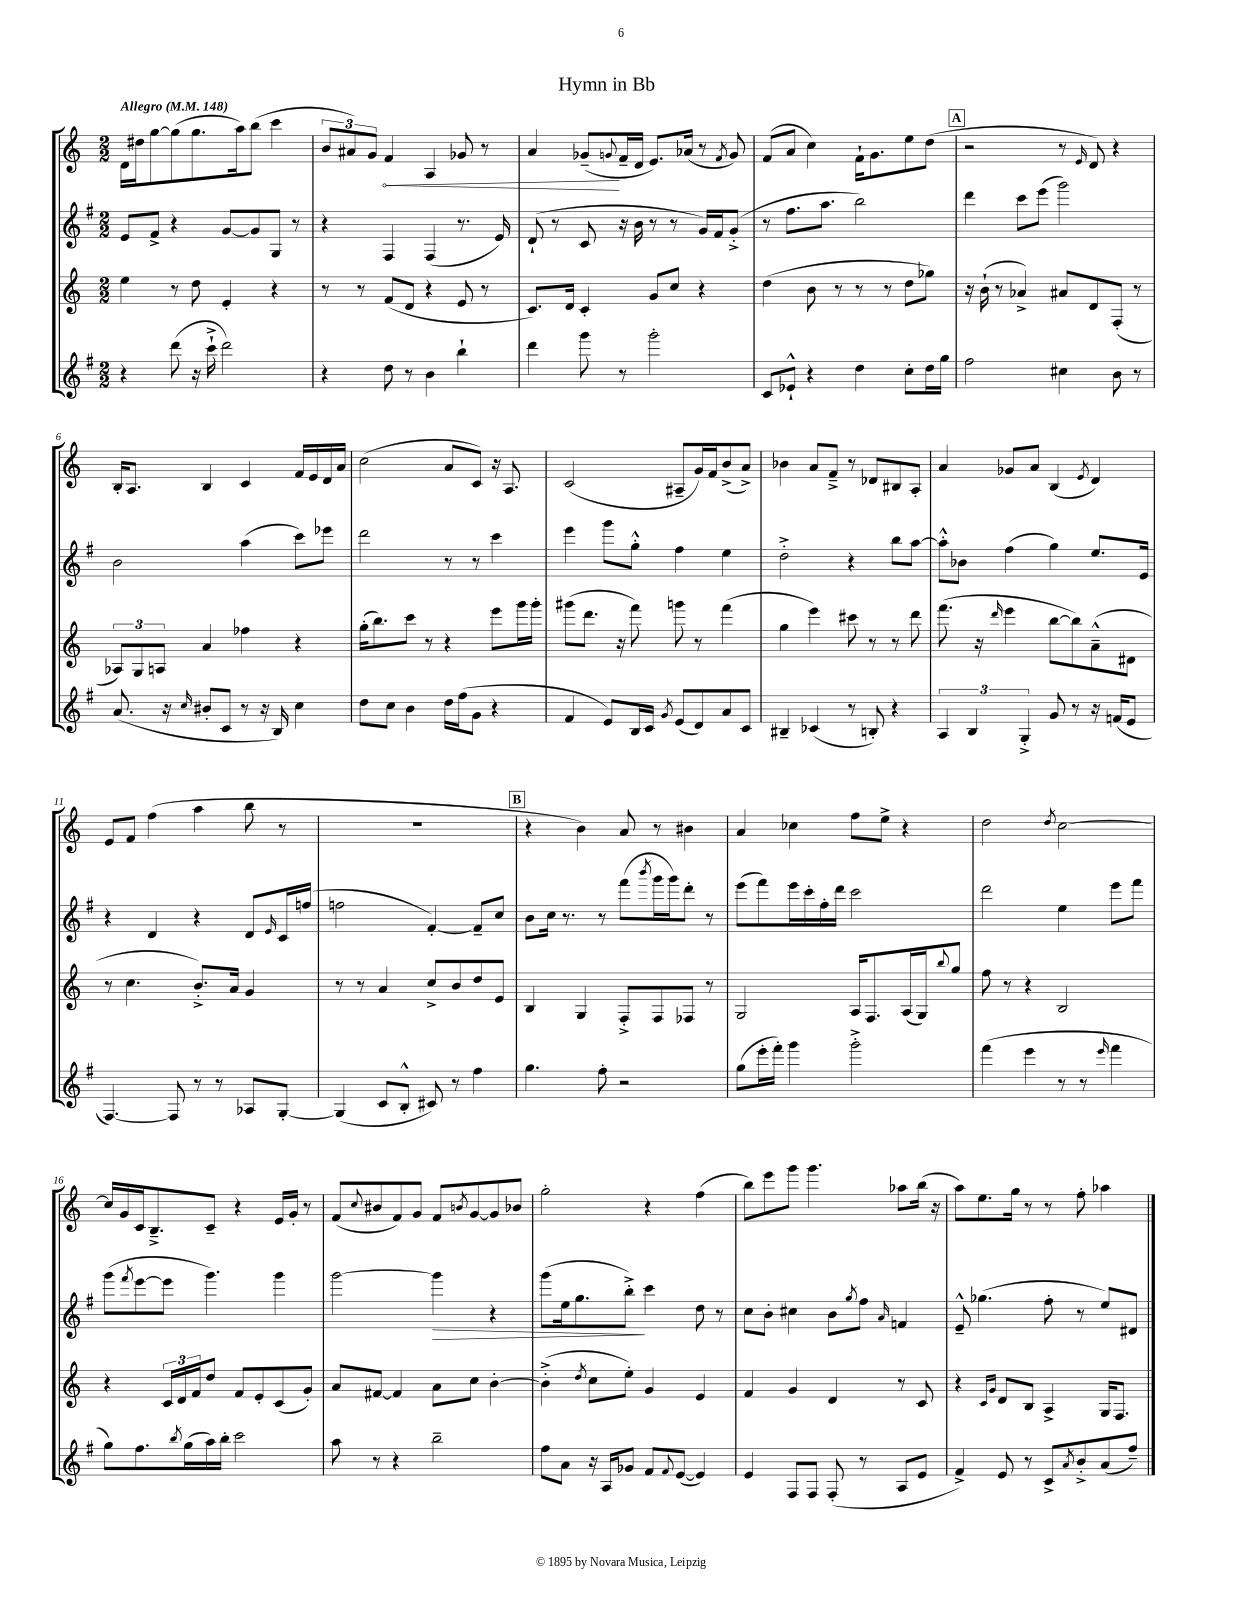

**kern	**kern	**kern	**kern
*staff4	*staff3	*staff2	*staff1
*clefG2	*clefG2	*clefG2	*clefG2
*k[f#]	*k[]	*k[f#]	*k[]
*M2/2	*M2/2	*M2/2	*M2/2
*MM148	*MM148	*MM148	*MM148
4r	4ee\	8e/L	16d\LL
.	.	.	16dd#\J
.	.	8f#^/J	[8gg\
(8ddd\	8r	4r	(8gg\]
16r	8dd\	.	8.gg\
16ccc`^\	.	.	.
2ddd\)	4e'/	[8g/L	.
.	.	.	16aa\k)
.	.	8g/]	(8bb\J
.	4r	8G/J	4ccc\
.	.	8r	.
=	=	=	=
4r	8r	4r	12b/L
.	.	.	12a#/)
.	8r	.	.
.	.	.	12g/J
8dd\	(8f/L	4F#/	4f/
8r	8d/J	.	.
4b\	4r	(4F#/	4A/
4bb`\	8e/	8.r	8g-/
.	8r	.	8r
.	.	16e/)	.
=	=	=	=
4ddd\	8.c/L)	(8d`/	4a/
.	.	8r	.
.	16d/Jk	.	.
8ggg\	4c'/	8c/	(8g-~/L
.	.	.	8qqg/
8r	.	16r	16f~/L
.	.	16b\	16d/JJ
2ggg'\	8g/L	8r	8.e/L)
.	8cc/J	8r	.
.	.	.	(16a-/Jk
.	4r	16g/LL)	8r
.	.	16f#/J	.
.	.	.	8qf/
.	.	(8g'^/J	8g/)
=	=	=	=
8c/L	(4dd\	8r	(8f/L
8e-`^^/J	.	8.ff#\L	8a/J
4r	8b\	.	4cc\)
.	.	8.aa\J	.
.	8r	.	.
4dd\	8r	2bb\)	16f`\LK
.	.	.	8.g\
.	8r	.	.
8cc'\L	8dd\L	.	8ee\
16dd\L	8gg-\J)	.	(8dd\J
16gg\JJ	.	.	.
=	=	=	=
2ff#\	16r	4ddd\	2r
.	(16b`\	.	.
.	8r	.	.
.	4a-^/)	8ccc\L	.
.	.	(8eee\J	.
4cc#\	8a#/L	2ggg\)	8r
.	.	.	16qqe/
.	8d/	.	8d/)
8b\	(8F'/J	.	4r
8r	8r	.	.
=	=	=	=
(8.a/	12A-/L)	2b\	16B'/LK
.	.	.	8.A/J
.	12G/	.	.
.	12A/J	.	.
16r	.	.	.
16qqcc/	.	.	.
8b#'/L	4a/	.	4B/
8c/J	.	.	.
8r	4ff-\	(4aa\	4c/
16r	.	.	.
16B/)	.	.	.
4cc\	4r	8ccc\L)	16f/LL
.	.	.	16e/
.	.	8eee-\J	16d/
.	.	.	16a/JJ
=	=	=	=
8dd\L	(16gg'\LK	2ddd\	(2cc\
.	8.bb\)	.	.
8cc\J	.	.	.
4b\	8ccc\J	.	.
.	8r	.	.
16dd\LL	4r	8r	8a/L
(16ff#\J	.	.	.
8g\J	.	8r	8c/J)
4r	8eee\L	4ccc\	16r
.	.	.	8.A/
.	16ggg\L	.	.
.	16ggg'\JJ	.	.
=	=	=	=
4f#/	(8ggg#\L	4eee\	(2c/
.	8.ddd\J	.	.
8e/L)	.	8ggg\L	.
.	16r	.	.
16B/L	8fff\)	8gg'^^\J	.
16c/JJ	.	.	.
8qg/	.	.	.
(8e/L	8ggg\	4ff#\	8A#~/L
8d/)	8r	.	16g/L)
.	.	.	16f/J
8a/	(4fff\	4ee\	(8b^/
8c/J	.	.	8a^/J)
=	=	=	=
4B#~/	4gg\	2dd'^\	4b-\
(4c-/	4eee\)	.	8a/L
.	.	.	8f~^/J
8r	8ccc#\	4r	8r
8B'/)	8r	.	8d-/L
4r	8r	8bb\L	8B#/
.	8ddd\	[8aa\J	8A'/J
=	=	=	=
6A/	(8.fff\	8aa'^^\]L	4a/
.	.	8b-\J	.
6B/	.	.	.
.	16r	.	.
.	16qqddd/	.	.
.	4eee\	(4ff#\	8g-/L
6G'^/	.	.	.
.	.	.	8a/J
8g/	[8bb\L	4gg\)	(4B/
8r	8bb\])	.	.
.	.	.	8qe/
16r	(8a~^^\	8.ee/L	4d/)
(16f/LK	.	.	.
8e/J	8d#\J	.	.
.	.	16e/Jk	.
=	=	=	=
[4.F#/)	8r	4r	8e/L
.	4.cc\	.	8f/J
.	.	4d/	(4ff\
8F#/]	.	.	.
8r	8.b'^/L)	4r	4aa\
8r	.	.	.
.	16a/Jk	.	.
8A-/L	4g/	8d/L	8bb\
.	.	16qqe/	.
[8G'/J	.	16c/L	8r
.	.	(16ff/JJ	.
=	=	=	=
(4G/]	8r	2ff\	1r
.	8r	.	.
8c/L	4a/	.	.
8B'^^/J	.	.	.
8c#/)	8cc^/L	[4f#'/)	.
8r	8b/	.	.
4ff#\	8dd/	8f#~/]L	.
.	8e/J	8cc/J	.
=	=	=	=
4.gg\	4B/	8b\L	4r
.	.	16cc\Jk	.
.	.	8.r	.
.	4G/	.	4b\)
8ff#'\	.	8r	.
2r	8F'^/L	(8fff#\L	8a/
.	.	8qbbb/	.
.	8F/	16ggg\L	8r
.	.	16ggg\J)	.
.	8F-/J	8ddd'\J	4b#\
.	8r	8r	.
=	=	=	=
(8gg\L	2G/	(8eee\L	4a/
16eee'\L	.	8fff#\)	.
16fff#'\JJ)	.	.	.
4ggg\	.	16eee\L	4cc-\
.	.	16ccc'\	.
.	.	16ff#'\	.
.	.	16ddd\JJ	.
2ggg'^\	16A/LK	2ccc\	8ff\L
.	8.F/	.	.
.	.	.	8ee^\J
.	(16A/L	.	4r
.	16G/J)	.	.
.	8qqbb/	.	.
.	8gg/J	.	.
=	=	=	=
(4fff#\	8ff\	2ddd\	2dd\
.	8r	.	.
4eee\	4r	.	.
.	.	.	8qdd/
8r	2B/	4ee\	[2cc\
8r	.	.	.
16qqeee/	.	.	.
4fff#\	.	8eee\L	.
.	.	8fff#\J	.
=	=	=	=
8gg\L)	4r	(8ggg\L	16cc/]LL
.	.	.	16g/
.	.	8qfff#/	.
8.ff#\	.	[8eee\	16c/J
.	.	.	8.B~^/
.	24c/LL	8eee\]J	.
.	24d/	.	.
8qbb/	.	.	.
(16gg\L	.	.	.
.	24f/J	.	.
16aa\)	8dd/J	4.ggg\)	8c~/J
16bb'\JJ	.	.	.
2ccc\	8f/L	.	4r
.	8e'/	.	.
.	(8c/	4ggg\	16e/LL
.	.	.	16g'/JJ
.	8g'/J)	.	8r
=	=	=	=
8aa\	8a/L	[2ggg\	(8f/L
.	.	.	8qqcc/
8r	[8f#/J	.	8b#/
4r	4f#/]	.	8f/)
.	.	.	8g/J
2bb~\	8a\L	4ggg\]	8f/L
.	.	.	8qb/
.	8cc\J	.	[8g/
.	[4b'\	4r	8g/]
.	.	.	8b-/J
=	=	=	=
8ff#\L	(4b'^\]	(8ggg\L	2gg'\
8a\J	.	16ee\k	.
.	.	8.gg\	.
.	8qdd/	.	.
16r	8cc\L	.	.
16A/LK	.	.	.
8g-/J	8ee'\J)	8bb'^\J)	.
8f#/L	4g/	4ccc\	4r
8qqf#/	.	.	.
([8e/J	.	.	.
4e/])	4e/	8dd\	(4ff\
.	.	8r	.
=	=	=	=
4e/	4f/	8cc\L	8bb\L)
.	.	8b'\J	8eee\
8F#/L	4g/	4cc#\	8ggg\J
8F#/J	.	.	4.ggg\
(8F#'/	4d/	8b\L	.
.	.	8qgg/	.
8r	.	8ff#\J	.
.	.	16qqa/	.
8A/L	8r	4f/	8aa-\L
8e/J	8c/	.	(16bb\Jk
.	.	.	16r
=	=	=	=
4f#^/)	4r	8e~^^/	8aa\L)
.	.	(4.gg-\	8.ee\
.	16qqc/LL	.	.
.	16qqg/JJ	.	.
8e/	8d/L	.	.
.	.	.	16gg\Jk
8r	8B/J	.	8r
8c^/L	4A^/	8ff#'\	8r
8qa/	.	.	.
8b'^/	.	8r	8ff'\
(8a/	16G/LK	8ee/L)	4aa-\
.	8.F/J	.	.
8ff#~/J)	.	8d#/J	.
==	==	==	==
*-	*-	*-	*-
